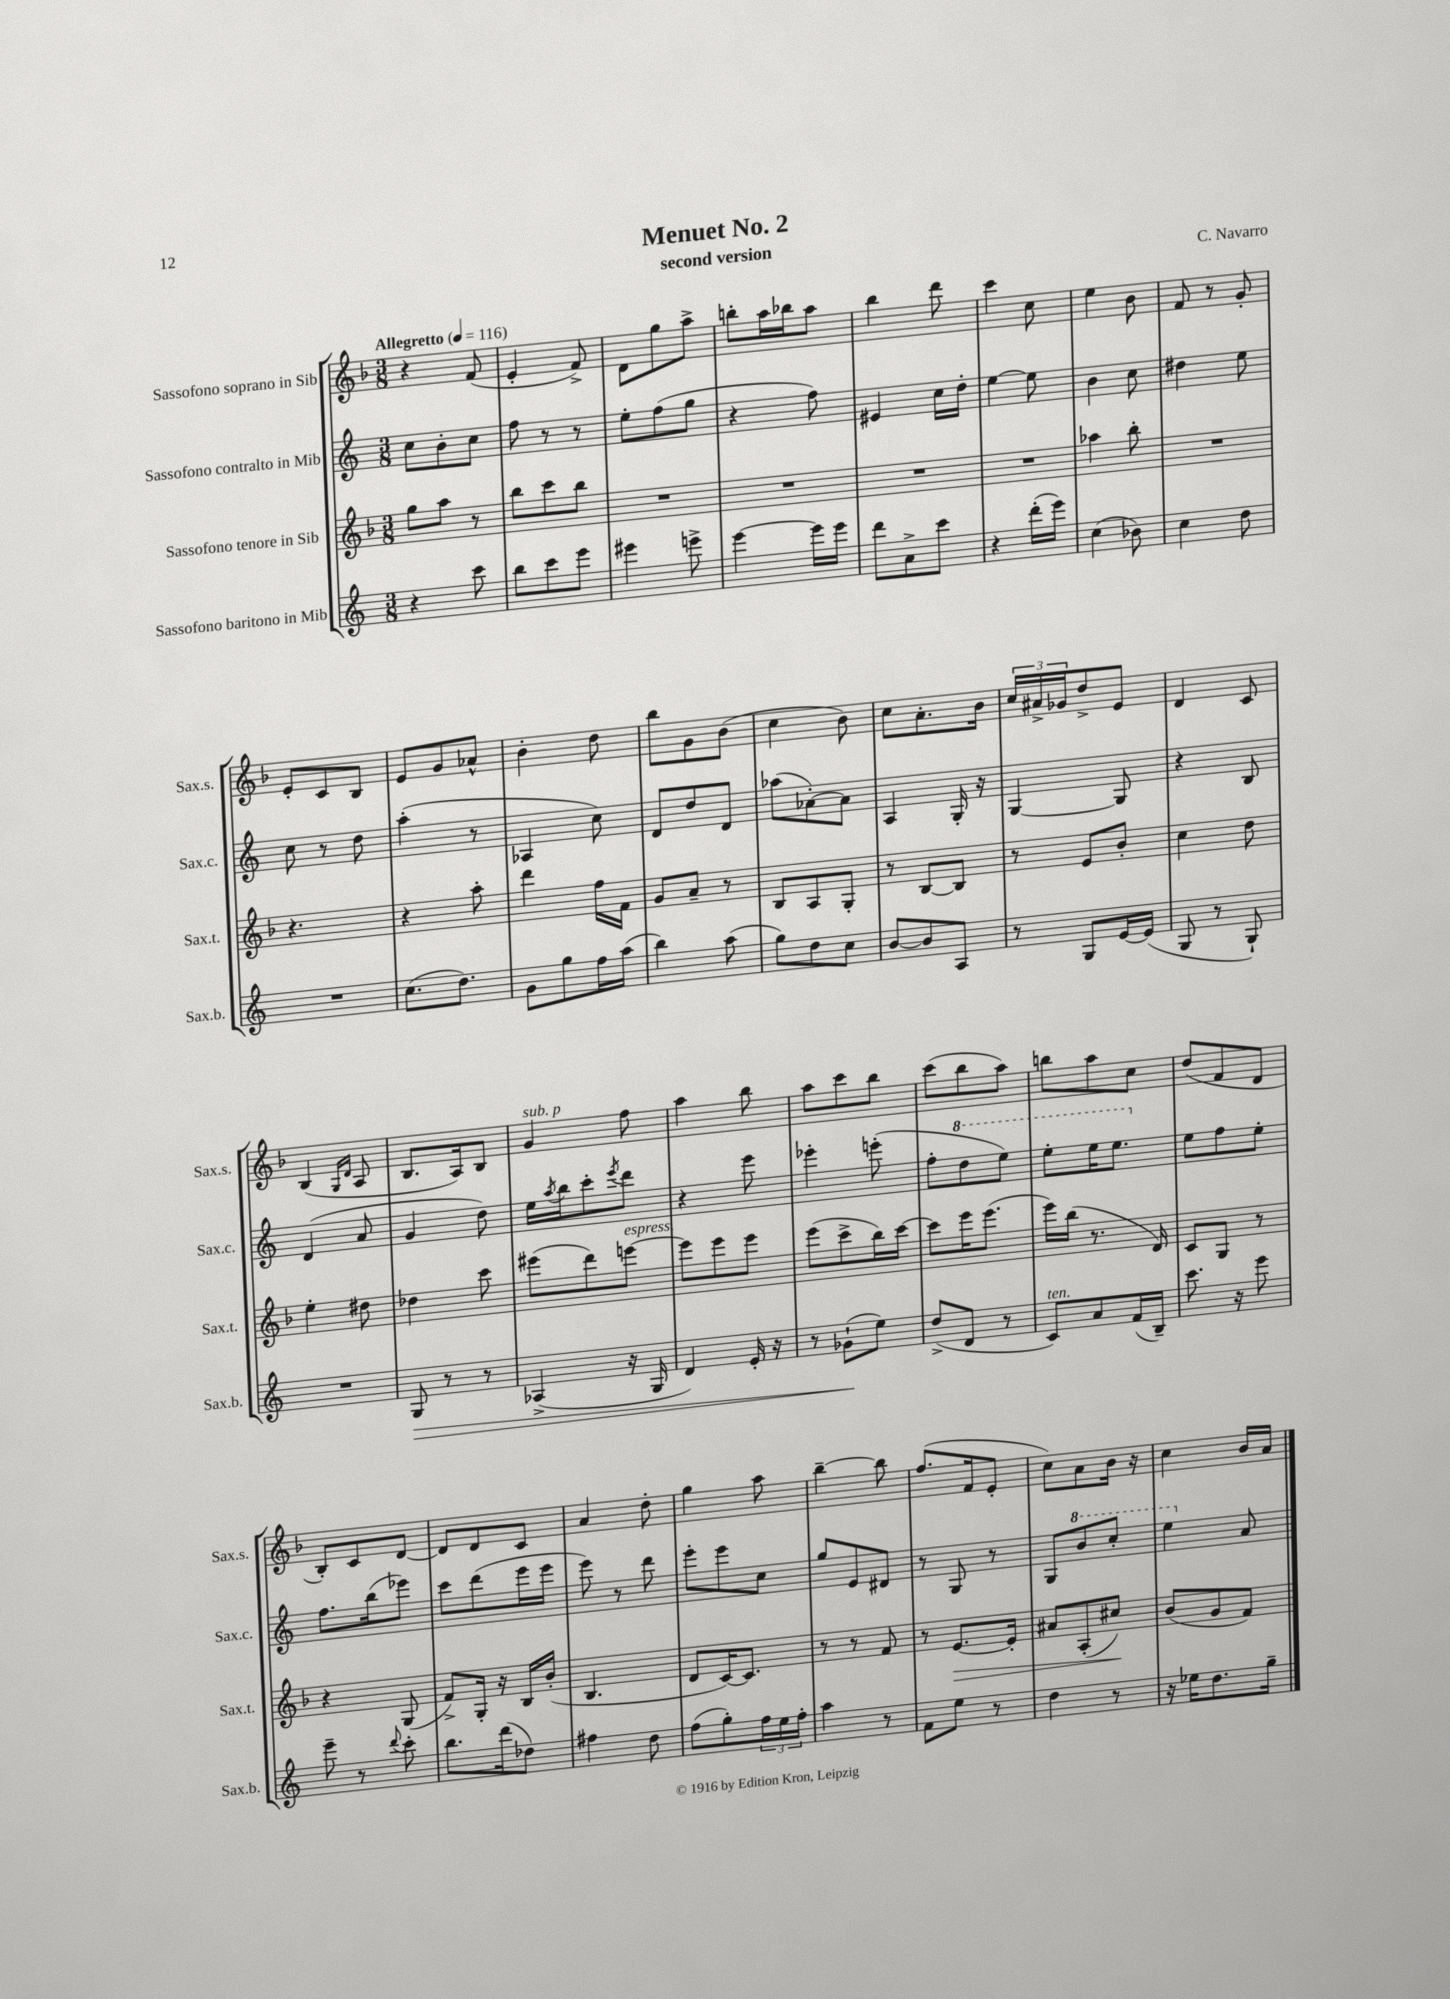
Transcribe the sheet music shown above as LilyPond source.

\header { title = "Menuet No. 2" composer = "C. Navarro" subtitle = "second version" }
<<
\new StaffGroup <<
\new Staff = "s0" \with { instrumentName = "Sassofono soprano in Sib" shortInstrumentName = "Sax.s." } {
    \clef treble \key f \major \numericTimeSignature \time 3/8 \tempo "Allegretto" 4 = 116
    r4 f'8( |
    e'4-. f'8->) |
    d'8 g''8 a''8-> |
    b''8-. a''16 bes''16 a''8 |
    bes''4 d'''8 |
    c'''4 c''8 |
    e''4 bes'8 |
    f'8 r8 g'8-. |
    e'8-. c'8 bes8 |
    e'8 g'8 aes'8-^ |
    bes'4-. d''8 |
    bes''8 g'8 bes'8( |
    c''4 bes'8) |
    c''8 a'8.-. bes'16 |
    \tuplet 3/2 { c''16 ais'16-> ges'16 } d''8-> e'8 |
    d'4 c'8 |
    bes4( \grace { g16 d'16 } a8 |
    bes8. a16) bes8 |
    g'4^\markup { \italic "sub. p" } f''8 |
    a''4 bes''8 |
    a''8 c'''8 bes''8 |
    c'''8( bes''8 a''8) |
    b''8 a''8 c''8 |
    d''8( f'8 d'8 |
    bes8-.) c'8 d'8~ |
    d'8 d'8 c'8 |
    a'4 d''8-. |
    g''4 a''8 |
    bes''4~-- bes''8 |
    f''8.( f'16 e'8-. |
    c''8) a'8 bes'16 r16 |
    c''4 bes'16 a'16 \bar "|." |
}
\new Staff = "s1" \with { instrumentName = "Sassofono contralto in Mib" shortInstrumentName = "Sax.c." } {
    \clef treble \key c \major \numericTimeSignature \time 3/8
    c''8 b'8-. c''8 |
    f''8 r8 r8 |
    e''8-. f''8( g''8 |
    r4 f''8) |
    eis'4 c''16 d''16-. |
    e''4~ e''8 |
    b'4 c''8 |
    dis''4 e''8 |
    c''8 r8 d''8 |
    a''4-.( r8 |
    aes4 c''8) |
    d'8 d''8 d'8 |
    aes''8( aes'8~-.) aes'8 |
    a4 g16-. r16 |
    g4~ g8 |
    r4 b8 |
    d'4( a'8 |
    g'4 d''8) |
    e''16 \acciaccatura { a''8 } b''16 c'''8-. \acciaccatura { e'''8 } d'''8 |
    r4 e'''8 |
    ees'''4-. e'''8-.( |
    f''8-. \ottava #1 d'''8 e'''8) |
    e'''8-. e'''16 e'''8. \ottava #0 |
    e''8 f''8 e''8-. |
    f''8. b''16( ees'''8) |
    c'''8 d'''8( e'''16 e'''16 |
    e'''8) r8 d'''8 |
    e'''8-. e'''8 c''8 |
    g''8 e'8 dis'8 |
    r8 g8 r8 |
    g8 \ottava #1 b''8 c'''8-. |
    e'''4 \ottava #0 a'8 \bar "|." |
}
\new Staff = "s2" \with { instrumentName = "Sassofono tenore in Sib" shortInstrumentName = "Sax.t." } {
    \clef treble \key f \major \numericTimeSignature \time 3/8
    g''8 a''8 r8 |
    bes''8 c'''8 bes''8 |
    R4. |
    R4. |
    R4. |
    R4. |
    aes''4 bes''8-. |
    R4. |
    r4. |
    r4 a''8-. |
    d'''4 f''16 f'16 |
    g'8 a'8-- r8 |
    bes8 a8 g8-. |
    r8 bes8~ bes8 |
    r8 e'8 bes'8-. |
    c''4 d''8 |
    e''4-. dis''8 |
    des''4 c'''8 |
    eis'''8( d'''8) e'''8~^\markup { \italic "espress." } |
    e'''8 e'''8 e'''8 |
    e'''8( c'''8-> bes''16) c'''16~ |
    c'''8 e'''16 e'''8.( |
    e'''16) bes''16( r8. d'16) |
    c'8 g8 r8 |
    r4 g8( |
    f'8->) g16-. r16 bes16 bes'16-.( |
    bes4. |
    d'8 c'16~) c'8. |
    r8 r8 f'8 |
    r8 e'8.~\> e'16-. |
    ais'8 a8-.( cis''8\!) |
    bes'8( g'8 f'8) \bar "|." |
}
\new Staff = "s3" \with { instrumentName = "Sassofono baritono in Mib" shortInstrumentName = "Sax.b." } {
    \clef treble \key c \major \numericTimeSignature \time 3/8
    r4 c'''8 |
    b''8 c'''8 e'''8 |
    eis'''4 e'''8-> |
    e'''4~ e'''16 e'''16 |
    d'''8 a'8-> c'''8 |
    r4 d'''16-.( e'''16) |
    c''4( bes'8) |
    c''4 d''8 |
    R4. |
    c''8.( d''8.) |
    g'8 g''8 f''16 a''16( |
    b''4) a''8( |
    g''8) d''8 c''8 |
    b'8~ b'8 a8 |
    r8 g8 e'16~ e'16( |
    g8 r8 g8-!) |
    R4. |
    g8\> r8 r8 |
    aes4->( r16 g16 |
    d'4) e'16-. r16 |
    r8 ges'8-!\!( e''8) |
    d''8->( d'8 r8 |
    c'8^\markup { \italic "ten." }) a'8 f'16( b16--) |
    c'''8. r16 e'''8 |
    e'''8-- r8 \appoggiatura { d'''8 } c'''8-. |
    b''8. d'''16( des''8) |
    fis''4 d''8 |
    f''8( g''8-.) \tuplet 3/2 { f''16 e''16 f''16-. } |
    a''4 r8 |
    f'8 e''8 r8 |
    d''4 r8 |
    r16 ees''16 d''8. g''16-- \bar "|." |
}
>>
>>
\layout { \context { \Score \remove "Bar_number_engraver" } }
